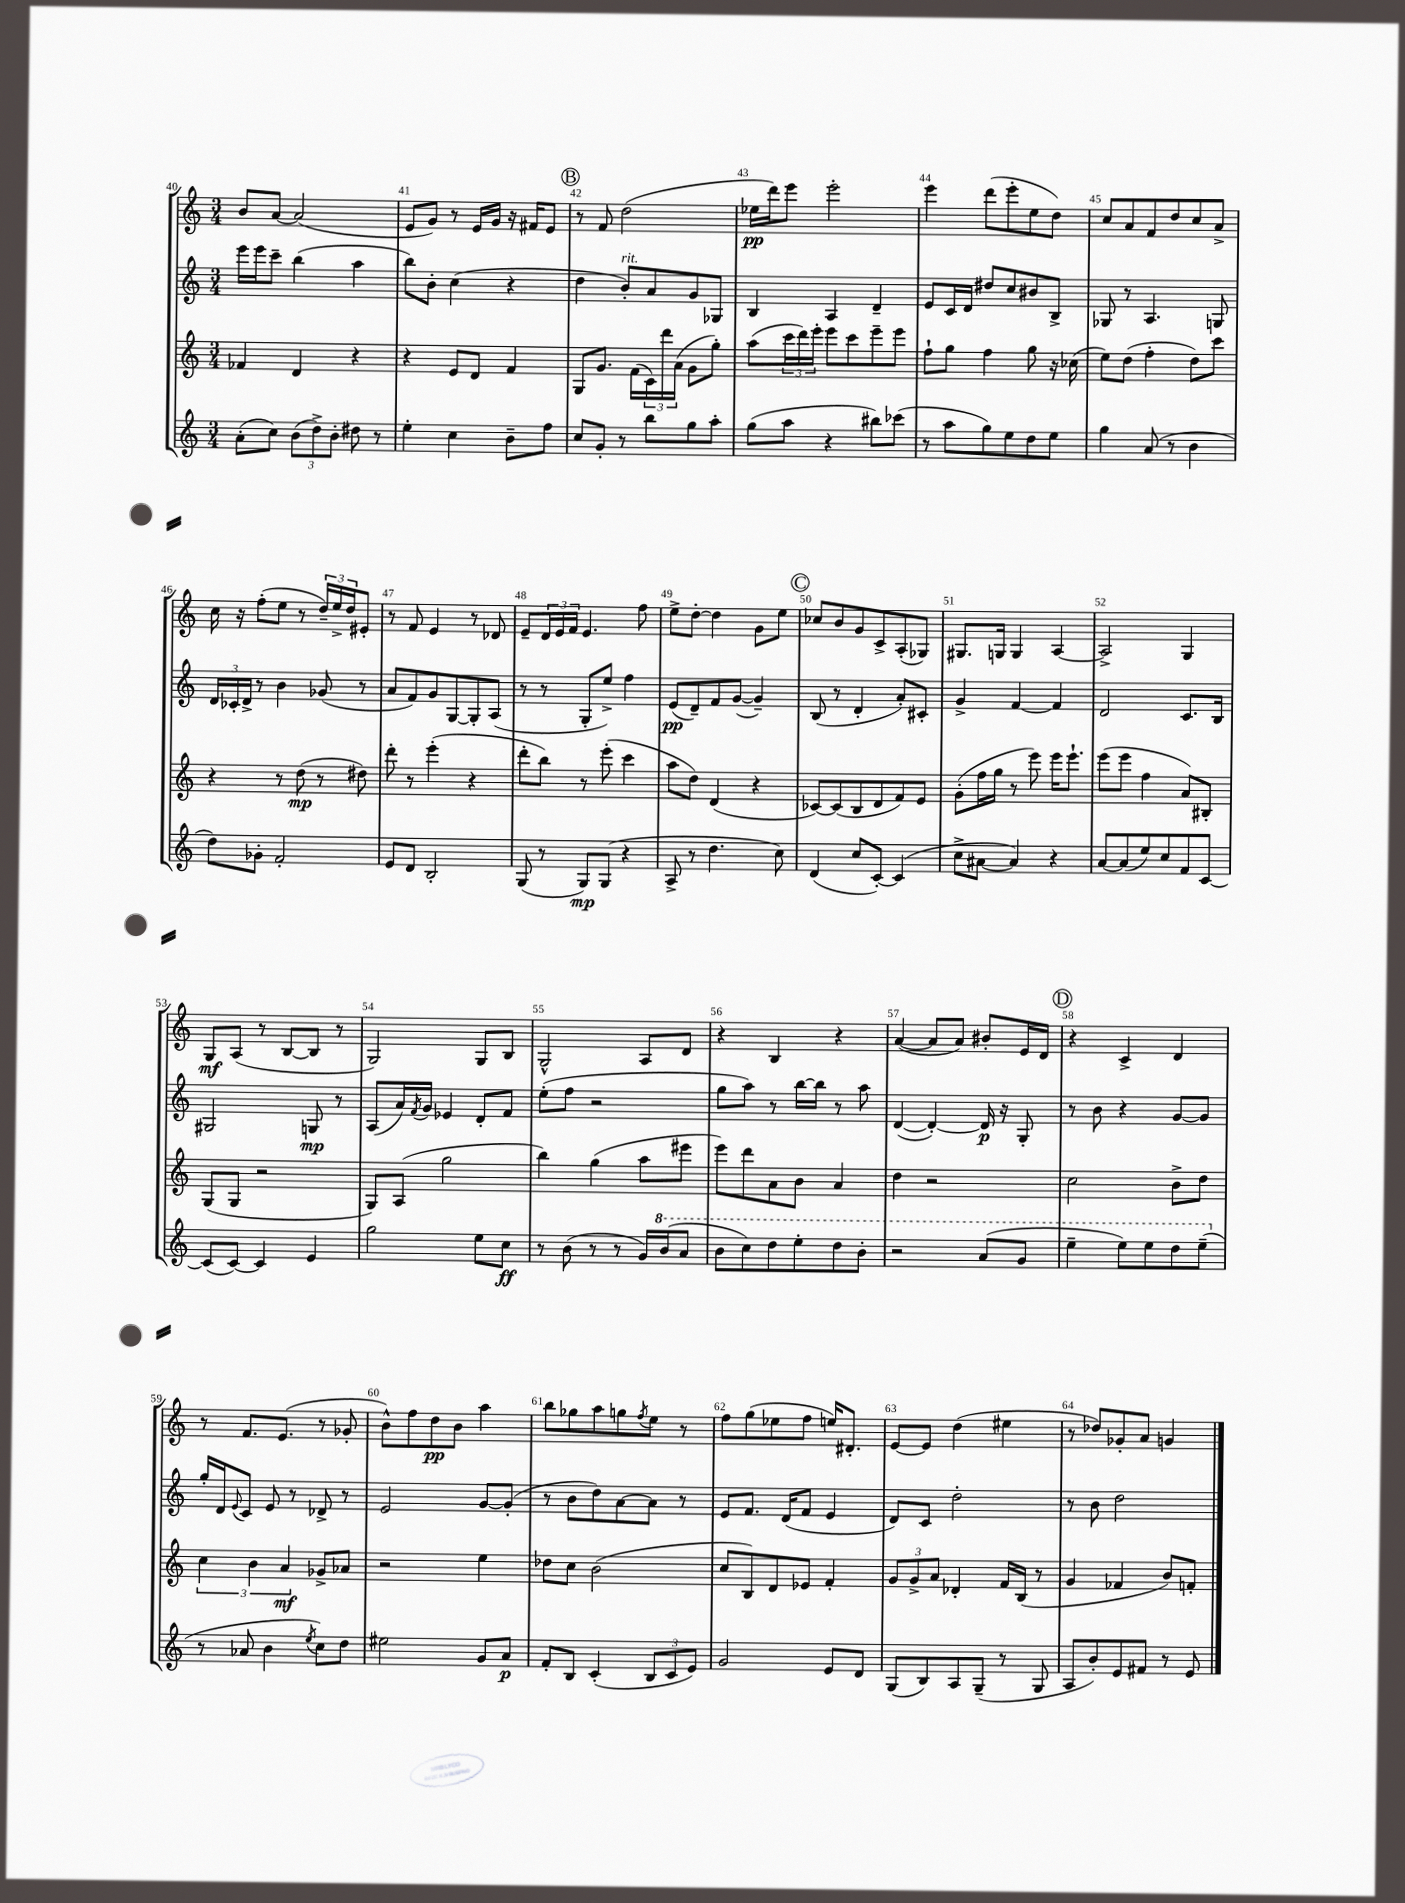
<<
\new StaffGroup <<
\new Staff = "s0" {
    \clef treble \key c \major \numericTimeSignature \time 3/4
    b'8 a'8~ a'2( |
    e'8 g'8) r8 e'16 g'16 r16 fis'16 e'8 |
    \mark \markup { \circle "B" } r8 f'8 d''2( |
    ees''16\pp d'''16) e'''8 e'''2-. |
    e'''4 d'''8( e'''8-. e''8 d''8) |
    c''8 a'8 f'8 d''8 c''8 a'8-> |
    c''16 r16 f''8-.( e''8 r8 \tuplet 3/2 { d''16--) e''16-> d''16 } eis'8-. |
    r8 f'8 e'4 r8 des'8 |
    e'8-- \tuplet 3/2 { d'16 e'16 f'16 } e'4. f''8 |
    e''8-> d''8~-. d''4 g'8 e''8 |
    \mark \markup { \circle "C" } ces''8 b'8 g'8 c'8-> a8-.( ges8) |
    gis8. g16 g4 a4~ |
    a2-> g4 |
    g8\mf a8( r8 b8~ b8 r8 |
    g2) g8 b8 |
    g2-^ a8 d'8 |
    r4 b4 r4 |
    a'4~( a'8 a'8) bis'8-. e'16 d'16 |
    \mark \markup { \circle "D" } r4 c'4-> d'4 |
    r8 f'8. e'8.( r8 ges'8-. |
    b'8-^) f''8 d''8\pp b'8 a''4 |
    b''8 ges''8 a''8 g''8 \acciaccatura { f''8 } e''8 r8 |
    f''8 g''8( ees''8 f''8 e''16) dis'8.-. |
    e'8~ e'8 d''4( eis''4 |
    r8 des''8) ges'8-. a'8 g'4 \bar "|." |
}
\new Staff = "s1" {
    \clef treble \key c \major \numericTimeSignature \time 3/4
    e'''16 e'''16 c'''8-- b''4( a''4 |
    b''8) b'8-. c''4( r4 |
    \mark \markup { \circle "B" } d''4 b'8-.^\markup { \italic "rit." }) a'8 g'8 ges8 |
    b4 a4 d'4-- |
    e'8 c'16 d'16 dis''8 c''8 bis'8 b8-> |
    ges8 r8 a4. g8 |
    \tuplet 3/2 { d'16 ces'16-. d'16-> } r8 b'4 ges'8( r8 |
    a'8 f'8) g'8 g8~ g8-. a8( |
    r8 r8 g8-. e''8->) f''4 |
    e'8\pp( d'8--) f'8 g'8~( g'4--) |
    \mark \markup { \circle "C" } b8( r8 d'4-. a'8-.) cis'8-. |
    g'4-> f'4~ f'4 |
    d'2 c'8. b16 |
    gis2 g8\mp r8 |
    a8( a'16) \acciaccatura { f'8 } g'16 ees'4 d'8-. f'8 |
    e''8-.( f''8 r2 |
    g''8 a''8) r8 b''16~ b''16 r8 a''8 |
    d'4~( d'4~-.) d'16\p r16 g8-. |
    \mark \markup { \circle "D" } r8 b'8 r4 g'8~ g'8 |
    g''16-. d'16 \appoggiatura { e'8 } c'8 e'8 r8 des'8-> r8 |
    e'2 g'8~ g'8-.( |
    r8 b'8 d''8) a'8~ a'8 r8 |
    e'8 f'8. d'16( f'8 e'4 |
    d'8) c'8 d''2-. |
    r8 b'8 d''2 \bar "|." |
}
\new Staff = "s2" {
    \clef treble \key c \major \numericTimeSignature \time 3/4
    fes'4 d'4 r4 |
    r4 e'8 d'8 f'4 |
    \mark \markup { \circle "B" } g8 g'8. f'16( \tuplet 3/2 { c'16) d'''16 a'16( } g'8 g''8-.) |
    a''8( \tuplet 3/2 { c'''16 d'''16) e'''16-. } e'''8 c'''8 e'''8-- e'''8 |
    f''8-! g''8 f''4 g''8 r16 ces''16( |
    e''8) d''8( f''4-. d''8) c'''8 |
    r4 r8 d''8\mp( r8 dis''8) |
    d'''8-. r8 e'''4-.( r4 |
    d'''8-. b''8) r8 e'''8-.( c'''4 |
    a''8 d''8) d'4( r4 |
    \mark \markup { \circle "C" } ces'8~) ces'8( b8 d'8 f'8) e'8 |
    g'8-.( f''16 g''16 r8 e'''8) e'''16 e'''8.-! |
    e'''8( e'''8 f''4 a'8) bis8-. |
    g8( g8 r2 |
    g8) a8( g''2 |
    b''4) g''4( a''8 eis'''8 |
    e'''8) d'''8 a'8 b'8 a'4 |
    d''4 r2 |
    \mark \markup { \circle "D" } c''2 b'8-> d''8 |
    \tuplet 3/2 { c''4 b'4 a'4\mf } ges'8-> aes'8 |
    r2 e''4 |
    des''8 c''8 b'2( |
    c''8 b8) d'8 ees'8 f'4-. |
    \tuplet 3/2 { g'8 g'8-> a'8 } des'4-. f'16 b16( r8 |
    g'4 fes'4 b'8) f'8-. \bar "|." |
}
\new Staff = "s3" {
    \clef treble \key c \major \numericTimeSignature \time 3/4
    a'8-.( c''8) \tuplet 3/2 { b'8( d''8->) b'8-. } dis''8 r8 |
    e''4-. c''4 b'8-- f''8 |
    \mark \markup { \circle "B" } c''8 g'8-. r8 b''8 g''8 a''8-. |
    g''8( a''8 r4 bis''8) ces'''8( |
    r8 a''8 g''8) e''8 d''8 e''8 |
    g''4 a'8( r8 b'4 |
    d''8) ges'8-. f'2-. |
    e'8 d'8 b2-. |
    g8( r8 g8\mp) g8( r4 |
    a8-> r8 d''4. c''8) |
    \mark \markup { \circle "C" } d'4( c''8 c'8~-.) c'4( |
    c''8-> ais'8~ ais'4) r4 |
    a'8~ a'8( e''8) c''8 f'8 c'8~ |
    c'8( c'8~) c'4 e'4 |
    g''2 e''8 c''8\ff |
    r8 b'8( r8 r8 g'16) \ottava #1 b''16( a''8 |
    b''8 c'''8) d'''8 e'''8-. d'''8 b''8-. |
    r2 a''8( g''8 |
    \mark \markup { \circle "D" } e'''4-- e'''8) e'''8 d'''8 e'''8--( \ottava #0 |
    r8 aes'8 b'4 \acciaccatura { e''8 } c''8) d''8 |
    eis''2 g'8 a'8\p |
    f'8-. b8 c'4-.( \tuplet 3/2 { b8 c'8 e'8) } |
    g'2 e'8 d'8 |
    g8( b8) a8 g8--( r8 g8 |
    a8 b'8-.) e'8 fis'8 r8 e'8 \bar "|." |
}
>>
>>
\layout { \context { \Score currentBarNumber = #40 \override BarNumber.break-visibility = ##(#f #t #t) barNumberVisibility = #all-bar-numbers-visible } }
